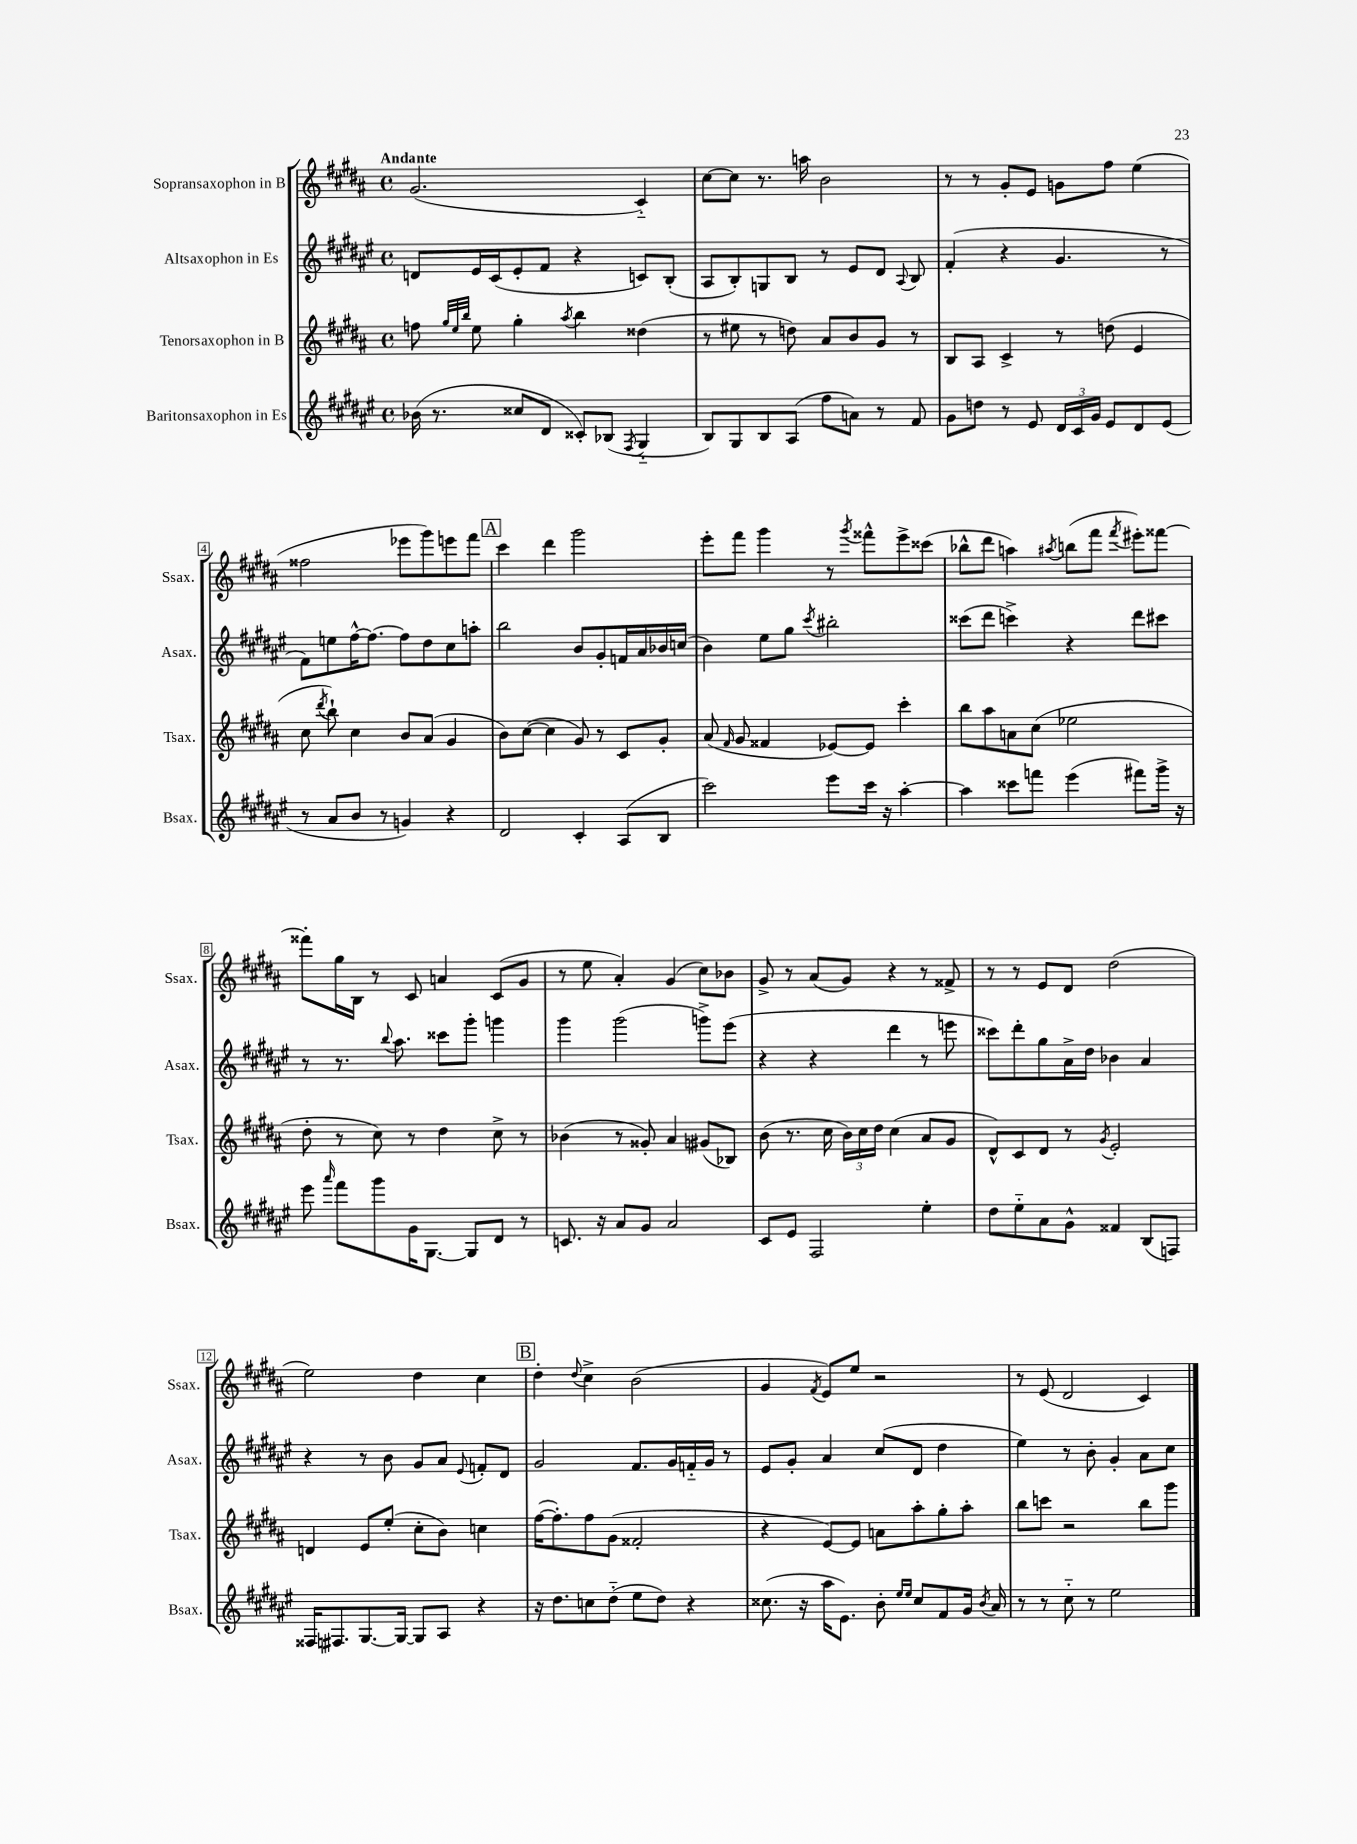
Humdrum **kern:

**kern	**kern	**kern	**kern
*staff4	*staff3	*staff2	*staff1
*clefG2	*clefG2	*clefG2	*clefG2
*k[f#c#g#d#a#e#]	*k[f#c#g#d#a#]	*k[f#c#g#d#a#e#]	*k[f#c#g#d#a#]
*M4/4	*M4/4	*M4/4	*M4/4
*met(c)	*met(c)	*met(c)	*met(c)
(16b-	8ff	8d	(2.g#
8.r	.	.	.
.	32qqgg#	.	.
.	32qqee	.	.
.	32qqbb	.	.
.	8ee	16e#	.
.	.	(16c#	.
8cc##	4gg#'	8e#'	.
8d#	.	8f#	.
.	8qaa#	.	.
8c##')	4bb	4r	.
(8B-	.	.	.
8qF#	.	.	.
4G#'~	(4dd##	8c)	4c#'~)
.	.	(8B'	.
=	=	=	=
8B)	8r	8A#	[8cc#
8G#	8ee#	8B')	8cc#]
8B	8r	8G	8.r
(8A#	8dd)	8B	.
.	.	.	16aa
8ff#	8a#	8r	2b
8a)	8b	8e#	.
8r	8g#	8d#	.
.	.	8qqA#	.
8f#	8r	8B	.
=	=	=	=
8g#	8B	(4f#'	8r
8dd	8A#	.	8r
8r	4c#^	4r	8g#'
8e#	.	.	8e
24d#	8r	4.g#	8g
24c#	.	.	.
24g#	.	.	.
8e#	(8dd	.	8ff#
8d#	4e	.	(4ee
(8e#	.	8r	.
=	=	=	=
8r	8cc#	8f#)	2ff##
.	8qddd#	.	.
8a#	8bb`)	8ee	.
8b	4cc#	[16ff#^^	.
.	.	8.ff#_	.
8r	.	.	.
4g)	8b	8ff#]	8eee-
.	(8a#	8dd#	8ggg#)
4r	4g#	8cc#	8eee
.	.	8aa'	8fff#
=	=	=	=
2d#	8b)	2bb	4ccc#
.	([8cc#	.	.
.	4cc#]	.	4ddd#
4c#'	8g#)	8b	2ggg#
.	8r	8g#'	.
(8A#	8c#	16f	.
.	.	16a#	.
8B	8g#'	16b-	.
.	.	(16cc	.
=	=	=	=
2ccc#)	(8a#	4b)	8eee'
.	16qqf#	.	.
.	8g#	.	8fff#
.	4f##	8ee#	4ggg#
.	.	8gg#	.
.	.	8qccc#	.
8eee#	[8e-)	2bb#'	8r
.	.	.	8qggg#
16ccc#	8e-]	.	8fff##^^
16r	.	.	.
[4aa#'	4ccc#'	.	8eee^
.	.	.	(8ccc##
=	=	=	=
4aa#]	8bb	(8ccc##	8bb-^^
.	8aa#	8ddd#	8ddd#
8ccc##	8a	4ccc^)	4aa)
8fff	(8cc#	.	.
.	.	.	8qaa#
(4eee#	2ee-	4r	(8bb
.	.	.	8fff#
.	.	.	8qfff#
8fff#)	.	8ddd#	8eee#')
16ggg#^	.	8ccc#	[8fff##
16r	.	.	.
=	=	=	=
8eee#	8dd#'	8r	8fff##']
16qqaaa#	.	.	.
8fff#	8r	8.r	16gg#
.	.	.	16B
8ggg#	8cc#)	.	8r
.	.	8qqbb	.
.	.	8.aa#	.
16g#	8r	.	8c#
[8.G#	.	.	.
.	4dd#	8ccc##	4a
8G#]	.	8ggg#'	.
8d#	8cc#^	4ggg	(8c#
8r	8r	.	8g#
=	=	=	=
8.c	(4b-	4ggg#	8r
.	.	.	8ee
16r	.	.	.
8a#	8r	(2ggg#	4a#')
8g#	8g##')	.	.
2a#	4a#	.	(4g#
.	(8g#	8ggg^)	8cc#)
.	8B-)	(8eee#	8b-
=	=	=	=
8c#	(8b	4r	8g#^
8e#	8.r	.	8r
2F#	.	4r	(8a#
.	16cc#	.	.
.	24b)	.	8g#)
.	24cc#	.	.
.	24dd#	.	.
.	(4cc#	4ddd#	4r
4ee#'	8a#	8r	8r
.	8g#	8eee	8f##^
=	=	=	=
8dd#	8d#^^)	8ccc##)	8r
8ee#'~	8c#	8ddd#'	8r
8a#	8d#	8gg#	8e
8g#^^	8r	16a#^	8d#
.	.	16dd#	.
.	8qg#	.	.
4f##	2e'	4b-	(2dd#
(8B	.	4a#	.
8F)	.	.	.
=	=	=	=
16F##	4d	4r	2ee)
8.F#	.	.	.
[8.G#	8e	8r	.
.	(8ee'	8b	.
16G#_	.	.	.
8G#]	8cc#'	8g#	4dd#
8A#	8b)	8a#	.
.	.	8qqe#	.
4r	4cc	8f'	4cc#
.	.	8d#	.
=	=	=	=
16r	([16ff#	2g#	4dd#'
8.dd#	8.ff#'])	.	.
.	.	.	8qqdd#
8cc	8ff#	.	4cc#^
(8dd#'~	(8g#	.	.
8ee#	2f##'	8.f#	(2b
8dd#)	.	.	.
.	.	16g#	.
4r	.	16f'~	.
.	.	16g#	.
.	.	8r	.
=	=	=	=
(8.cc##	4r	8e#	4g#
.	.	8g#'	.
16r	.	.	.
.	.	.	8qf#
16aa#	[8e)	4a#	8e)
8.e#)	.	.	.
.	8e]	.	8ee
8b'	8a	(8cc#	2r
16qqee#	.	.	.
16qqee#	.	.	.
8cc##	8aa#'	8d#	.
8f#	8gg#'	4dd#	.
16g#	8aa#'	.	.
8qb	.	.	.
16a#	.	.	.
=	=	=	=
8r	8bb	4ee#)	8r
8r	8ccc	.	(8e
8cc#'~	2r	8r	2d#
8r	.	8b'	.
2ee#	.	4g#'	.
.	8bb	8a#	4c#)
.	8ggg#	8cc#	.
==	==	==	==
*-	*-	*-	*-
